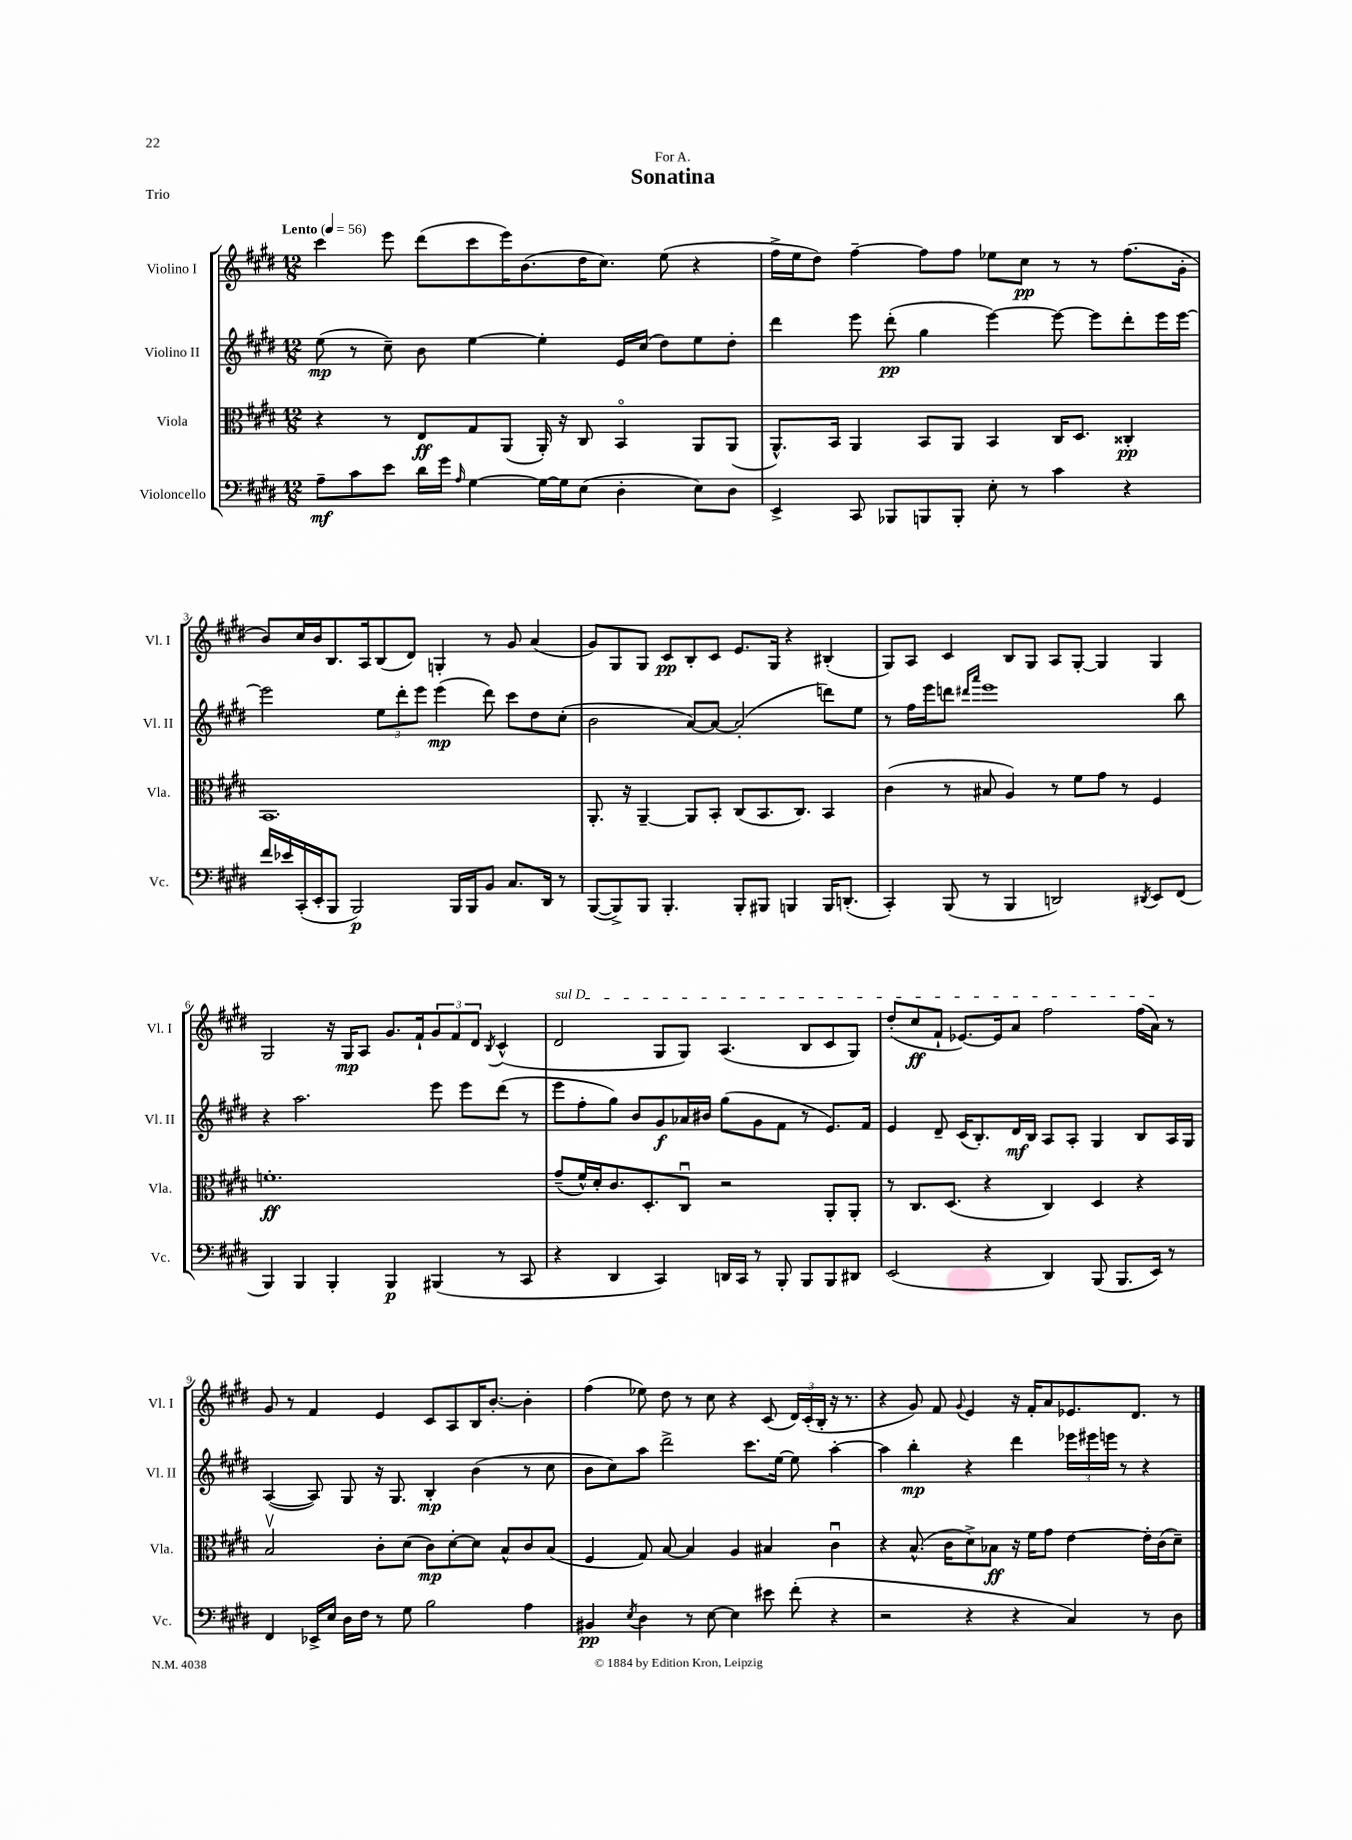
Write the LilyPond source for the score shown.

\header { title = "Sonatina" dedication = "For A." piece = "Trio" }
<<
\new StaffGroup <<
\new Staff = "s0" \with { instrumentName = "Violino I" shortInstrumentName = "Vl. I" } {
    \clef treble \key e \major \numericTimeSignature \time 12/8 \tempo "Lento" 4 = 56
    cis'''4 e'''8 dis'''8( cis'''8 e'''16) b'8.( dis''16 cis''8.) e''8( r4 |
    fis''16-> e''16 dis''8) fis''4~-- fis''8 fis''8 ees''8 cis''8\pp r8 r8 fis''8.( gis'16-. |
    b'8) cis''16 b'16 b8. a16 b8( dis'8) g4-. r8 gis'8 a'4( |
    gis'8) gis8 gis8 cis'8\pp b8-. cis'8 e'8. gis16 r4 bis4-.( |
    gis8) a8 cis'4 b8 gis8 a8 gis8~-. gis4 gis4 |
    gis2 r16 gis16\mp a8 gis'8. fis'16-! \tuplet 3/2 { gis'8 fis'8 dis'8 } \acciaccatura { b8 } cis'4-^( |
    \once \override TextSpanner.bound-details.left.text = \markup { \italic "sul D" } dis'2\startTextSpan gis8 gis8) a4.( b8 cis'8 gis8) |
    dis''8-.( cis''8\ff fis'8-! ees'8.~) ees'16 a'8 fis''2 fis''16( a'16\stopTextSpan) r8 |
    gis'8 r8 fis'4 e'4 cis'8 a8 b16 b'8.~-. b'4-. |
    fis''4( ees''8) dis''8 r8 cis''8 r4 cis'8( \tuplet 3/2 { dis'16) cis'16-.( b16-. } r16 r8. |
    r4 gis'8) fis'8 \appoggiatura { gis'8 } e'4 r16 fis'16-. a'8 ees'8. dis'8. r8 \bar "|." |
}
\new Staff = "s1" \with { instrumentName = "Violino II" shortInstrumentName = "Vl. II" } {
    \clef treble \key e \major \numericTimeSignature \time 12/8
    e''8\mp( r8 cis''8--) b'8 e''4~ e''4-. e'16 cis''16( dis''8) e''8 dis''8-. |
    dis'''4 e'''8 dis'''8-.\pp( gis''4 e'''4~) e'''8~ e'''8 dis'''8-. e'''16 e'''16~ |
    e'''2 \tuplet 3/2 { e''8 dis'''8-. e'''8 } e'''4\mp( dis'''8) cis'''8 dis''8 cis''8-.( |
    b'2 a'8~) a'8~ a'2-.( d'''8) e''8 |
    r8 fis''16 e'''16 d'''8 \grace { dis'''16 a'''16 } e'''1 b''8 |
    r4 a''2. e'''8 e'''8 dis'''8( r8 |
    e'''8 fis''8-. gis''8) b'8 gis'8\f aes'16 bis'16 gis''8( gis'8 fis'8 r8 e'8.) fis'16 |
    e'4 dis'8-- cis'16( b8.-.) dis'16\mf b16 a8 a8-. gis4 b8 a16 gis16 |
    a4~( a8) gis8 r16 gis8. b4-.\mp b'4( r8 cis''8 |
    b'8 cis''8) a''8 dis'''2-> cis'''8. e''16~ e''8 a''4~-. |
    a''4 b''4-.\mp r4 dis'''4 \tuplet 3/2 { ees'''16 eis'''16 e'''16 } r8 r4 \bar "|." |
}
\new Staff = "s2" \with { instrumentName = "Viola" shortInstrumentName = "Vla." } {
    \clef alto \key e \major \numericTimeSignature \time 12/8
    r4 r8 e8\ff gis8 a,8( a,16-.) r16 cis8 b,4\flageolet a,8 a,8( |
    a,8.-^) b,16 a,4 b,8 a,8 b,4 cis16 dis8. cisis4-.\pp |
    b,1. |
    a,8.-. r16 a,4~-- a,8 b,8-. cis8( b,8. cis8.) b,4 |
    cis'4( r8 bis8 a4) r8 fis'8 gis'8 r8 fis4 |
    f'1.-.\ff |
    gis'8--( fis'16-^) dis'16-. cis'8. dis8.-. cis8\downbow r2 a,8-. a,8-. |
    r8 cis8. dis8.( r4 cis4) dis4 r4 |
    b2\upbow cis'8-. dis'8( cis'8\mp) dis'8~-. dis'8 b8-^ cis'8 b8( |
    fis4 gis8) b8~ b4 a4 bis4 cis'4\downbow |
    r4 b8.-^( cis'16 dis'8->) bes8\ff r16 fis'16 gis'8 e'4~ e'16-. cis'16( dis'8--) \bar "|." |
}
\new Staff = "s3" \with { instrumentName = "Violoncello" shortInstrumentName = "Vc." } {
    \clef bass \key e \major \numericTimeSignature \time 12/8
    a8--\mf cis'8 e'8 dis'16 gis'16 \grace { a16 } gis4~ gis16~ gis16 e8( dis4-. e8) dis8 |
    e,4-> cis,8 bes,,8 b,,8 b,,8-. e8-. r8 cis'4 r4 |
    fis'16 ees'16 cis,16-.( e,16-. b,,8 b,,2\p) b,,16 b,,16 b,8 cis8. dis,16 r8 |
    b,,8~( b,,8->) b,,8 b,,4.-. b,,8-. bis,,8 b,,4 b,,16 d,8.-.( |
    cis,4-.) b,,8( r8 b,,4 d,2) \acciaccatura { dis,8 } e,8 fis,8( |
    b,,4) b,,4 b,,4-. b,,4\p bis,,4( r8 cis,8 |
    r4 dis,4 cis,4) d,16 cis,16 r8 b,,8-. b,,8 b,,8 dis,8 |
    e,2( r4 dis,4) b,,8( b,,8. e,16) r8 |
    fis,4 ees,16-> e16 dis16 fis16 r8 gis8 b2 a4 |
    bis,4\pp \acciaccatura { e8 } dis4 r8 e8~ e4 eis'8 fis'8-.( r4 |
    r2 r4 r4 cis4) r8 dis8 \bar "|." |
}
>>
>>
